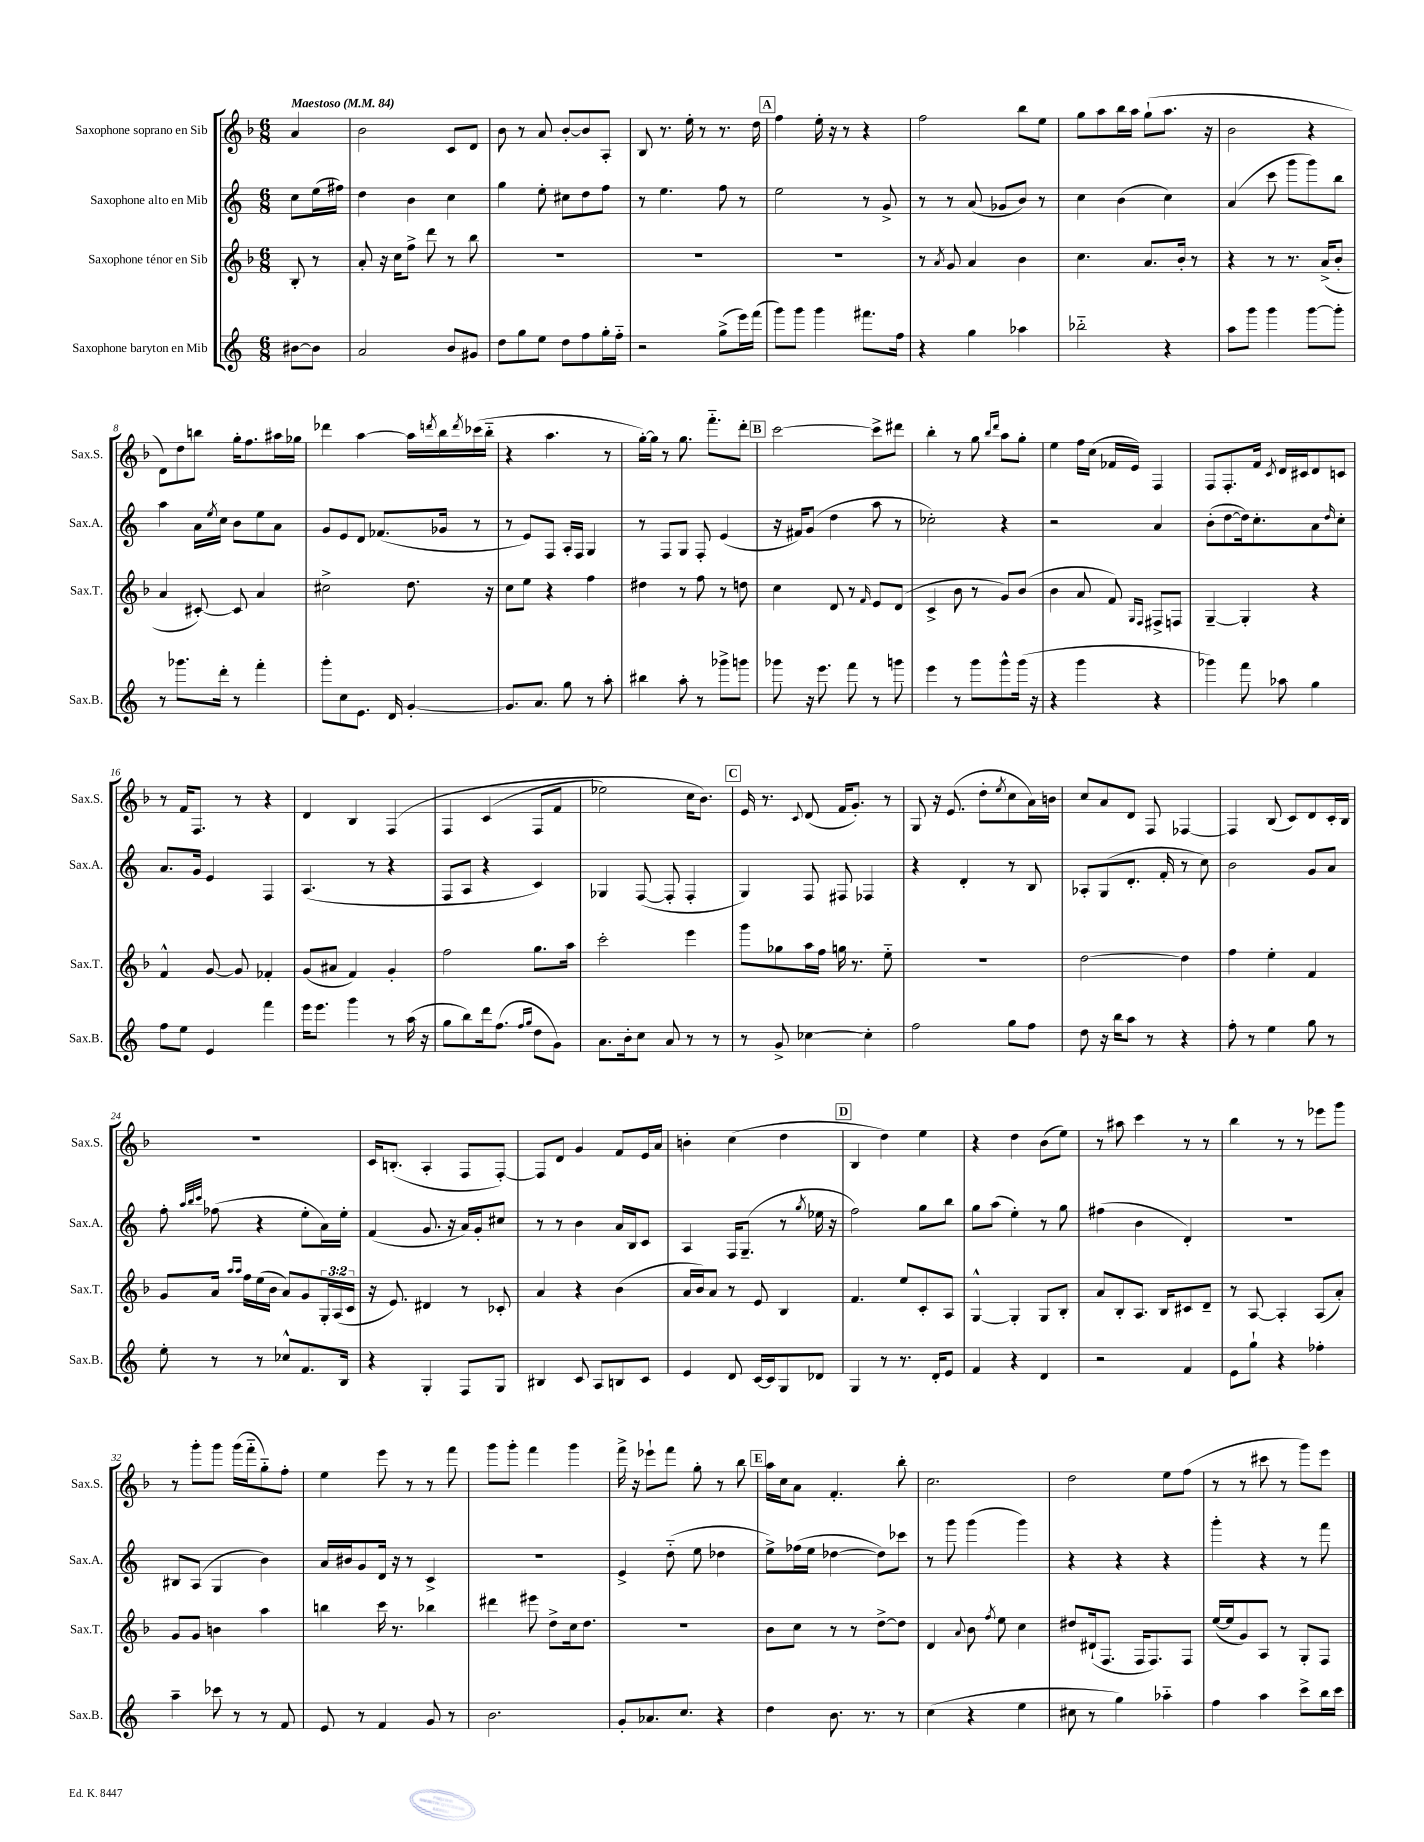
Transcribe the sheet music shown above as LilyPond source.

<<
\new StaffGroup <<
\new Staff = "s0" \with { instrumentName = "Saxophone soprano en Sib" shortInstrumentName = "Sax.S." } {
    \clef treble \key f \major \numericTimeSignature \time 6/8 \partial 4 \tempo "Maestoso" 4 = 84
    a'4 |
    bes'2 c'8 d'8 |
    bes'8 r8 a'8 bes'8~-. bes'8 a8-. |
    bes8 r8. e''16-. r8 r8. d''16 |
    \mark \markup { \box "A" } f''4 e''16-. r16 r8 r4 |
    f''2 bes''8 e''8 |
    g''8 a''8 bes''16 a''16 g''8-!( a''8. r16 |
    bes'2 r4 |
    d'8) d''8 b''8 g''16-. f''8. ais''16 ges''16 |
    des'''4 a''4~ a''16 \acciaccatura { d'''8 } bes''16 \acciaccatura { d'''8 } ces'''16( bes''16-_ |
    r4 a''4. r8 |
    g''16~-.) g''16 r8 g''8. f'''8.-_ d'''8-. |
    \mark \markup { \box "B" } c'''2~ c'''8-> dis'''8 |
    bes''4-. r8 g''8 \grace { bes''16 d'''16 } a''8 g''8-. |
    e''4 f''16 c''16( fes'16 e'16) f4 |
    f8 f8.-. f'16 \acciaccatura { c'8 } d'16 cis'16 d'8 c'8 |
    r8 f'16 f8. r8 r4 |
    d'4 bes4 f4\( |
    f4 c'4( f8 f'8 |
    ees''2) c''16 bes'8.\) |
    \mark \markup { \box "C" } e'16 r8. \appoggiatura { c'8 } d'8( f'16 g'8.-.) r8 |
    g8 r16 e'8.( d''8-. \acciaccatura { e''8 } c''8 a'16) b'16 |
    c''8 a'8 d'8 f8 fes4~ |
    fes4 bes8( c'8) d'8 c'16-. bes16 |
    R2. |
    c'16 b8.-.( a4-. f8 f8~-.) |
    f8 d'8 g'4 f'8 e'16 a'16 |
    b'4-. c''4( d''4 |
    \mark \markup { \box "D" } bes4 d''4) e''4 |
    r4 d''4 bes'8( e''8) |
    r8 ais''8 c'''4 r8 r8 |
    bes''4 r8 r8 ees'''8 g'''8 |
    r8 g'''8-. g'''8 g'''16( f'''16-_ g''8-_) f''8-. |
    e''4 e'''8 r8 r8 f'''8 |
    g'''8 g'''8-. f'''4 g'''4 |
    f'''16-> r16 ees'''8-! f'''8 g''8-. r8 bes''8 |
    \mark \markup { \box "E" } a''16 c''16 a'8 f'4.-. bes''8-. |
    c''2. |
    d''2 e''8 f''8( |
    r8 r8 cis'''8 r8 g'''8) e'''8 \bar "|." |
}
\new Staff = "s1" \with { instrumentName = "Saxophone alto en Mib" shortInstrumentName = "Sax.A." } {
    \clef treble \key c \major \numericTimeSignature \time 6/8 \partial 4
    c''8 e''16( fis''16) |
    d''4 b'4 c''4 |
    g''4 e''8-. cis''8 d''8 f''8 |
    r8 e''4. f''8 r8 |
    \mark \markup { \box "A" } e''2 r8 g'8-> |
    r8 r8 a'8( ges'8 b'8) r8 |
    c''4 b'4( c''4) |
    a'4( c'''8 g'''8 g'''8) b''8 |
    a''4 a'16 \acciaccatura { e''8 } c''16 b'8 e''8 a'8 |
    g'8 e'8 d'8 fes'8.( ges'16 r8 |
    r8 e'8) f8 a16-. f16 g4 |
    r8 f8 g8 f8-. e'4( |
    \mark \markup { \box "B" } r16 fis'16) g'8( d''4 a''8 r8 |
    ces''2-.) r4 |
    r2 a'4 |
    b'8-.( d''8~ d''16) c''8.-. a'8 \grace { d''16 } c''8-. |
    a'8. g'16 e'4 f4 |
    a4.( r8 r4 |
    f8 a8 r4 c'4) |
    ges4 f8~( f8-. f4-. |
    \mark \markup { \box "C" } g4) f8 fis8 fes4 |
    r4 d'4-. r8 b8 |
    aes8-. g8( d'8.-. f'16-. r8 c''8) |
    b'2 g'8 a'8 |
    f''8-. \grace { a''32 b''32 c'''32 } fes''8( r4 e''8-. a'16) e''16-. |
    f'4( g'8. r16 a'16) g'16-. cis''8 |
    r8 r8 b'4 a'16 b16 c'8 |
    a4 f16 g8.--( r8 \acciaccatura { g''8 } ees''16 r16 |
    \mark \markup { \box "D" } f''2) g''8 b''8 |
    g''8 a''8( e''4-.) r8 g''8 |
    fis''4( b'4 d'4-.) |
    R2. |
    bis8 a8( g4 b'4) |
    a'16 bis'16 g'8 d'16 r16 r8 c'4-> |
    R2. |
    e'4-> d''8-_( e''8 des''4 |
    \mark \markup { \box "E" } e''8->) fes''16( e''16 des''4~ des''8) ces'''8 |
    r8 g'''8 g'''4( g'''4) |
    r4 r4 r4 |
    g'''4-. r4 r8 f'''8 \bar "|." |
}
\new Staff = "s2" \with { instrumentName = "Saxophone ténor en Sib" shortInstrumentName = "Sax.T." } {
    \clef treble \key f \major \numericTimeSignature \time 6/8 \override Staff.TupletNumber.text = #tuplet-number::calc-fraction-text \partial 4
    bes8-. r8 |
    a'8-. r16 c''16 f''8-> d'''8 r8 bes''8 |
    R2. |
    R2. |
    \mark \markup { \box "A" } R2. |
    r8 \acciaccatura { a'8 } g'8 a'4 bes'4 |
    c''4. a'8. bes'16-. r8 |
    r4 r8 r8. a'16->( bes'8-. |
    a'4 cis'8~-.) cis'8 a'4 |
    cis''2-> d''8. r16 |
    c''8 e''8 r4 f''4 |
    dis''4 r8 f''8 r8 d''8 |
    \mark \markup { \box "B" } c''4 d'8 r8 \grace { f'16 } e'8 d'8( |
    c'4-> bes'8 r8 g'8) bes'8( |
    bes'4 a'8 f'8) \grace { g16 f16 } fis8-> f8 |
    g4~-- g4-. r4 |
    f'4-^ g'8~ g'8 fes'4-. |
    g'8( ais'8 f'4) g'4-. |
    f''2 g''8. a''16 |
    c'''2-. e'''4 |
    \mark \markup { \box "C" } g'''8 ges''8 a''16 f''16 g''16 r8. e''8-_ |
    R2. |
    d''2~ d''4 |
    f''4 e''4-. f'4 |
    g'8 a'16 \grace { a''16 a''16 } f''16 e''16( bes'16 a'8) g'8 \tuplet 3/2 { g16-. a16( c'16 } |
    r16 e'8.) dis'4 r8 ces'8-. |
    a'4 r4 bes'4( |
    a'16 bes'16) a'8 r8 e'8 bes4 |
    \mark \markup { \box "D" } f'4. e''8 c'8-. a8 |
    g4~-^ g4-. g8 bes8-. |
    a'8 bes8-. a8. bes16 cis'8 d'8-- |
    r8 a8~ a4-. a8( a'8-.) |
    g'8 g'8 b'4 a''4 |
    b''4 c'''16 r8. bes''4 |
    dis'''4 eis'''8 d''8-> c''16 d''8. |
    R2. |
    \mark \markup { \box "E" } bes'8 c''8 r8 r8 d''8~-> d''8 |
    d'4 \appoggiatura { a'8 } bes'8 \acciaccatura { f''8 } e''8 c''4 |
    dis''8 dis'16-!( f8. f16 f8.) f8 |
    e''16~( e''16 g'8) a8 r8 g8-. f8 \bar "|." |
}
\new Staff = "s3" \with { instrumentName = "Saxophone baryton en Mib" shortInstrumentName = "Sax.B." } {
    \clef treble \key c \major \numericTimeSignature \time 6/8 \partial 4
    bis'8~ bis'8 |
    a'2 b'8 gis'8 |
    d''8 g''8 e''8 d''8 f''8 g''16-. f''16-_ |
    r2 g''8->( e'''16) f'''16( |
    \mark \markup { \box "A" } g'''8) g'''8 g'''4 fis'''8. f''16 |
    r4 g''4 aes''4 |
    bes''2-_ r4 |
    a''8 g'''8 g'''4 g'''8~ g'''8-. |
    r8 ges'''8. d'''16-. r8 f'''4-. |
    g'''8-. c''8 e'8. d'16 g'4~-. |
    g'8. a'8. g''8 r8 a''8-. |
    bis''4 a''8-. r8 ges'''8-> g'''8 |
    \mark \markup { \box "B" } ges'''8 r16 e'''8. f'''8 r8 g'''8 |
    e'''4 r8 g'''8 g'''8-^ g'''16( r16 |
    r4 g'''4 r4 |
    ges'''4) f'''8 aes''8 g''4 |
    f''8 e''8 e'4 f'''4 |
    e'''16 e'''8. g'''4 r8 a''16( r16 |
    g''8 b''8) d'''16 f''8.( \grace { f''16 g''16 } d''8 g'8) |
    a'8. b'16-. c''8 a'8 r8 r8 |
    \mark \markup { \box "C" } r8 g'8-> ces''4~ ces''4-. |
    f''2 g''8 f''8 |
    d''8 r16 b''16 a''8 r8 r4 |
    f''8-. r8 e''4 g''8 r8 |
    e''8-. r8 r8 ces''8-^ f'8. b16 |
    r4 g4-. f8 g8 |
    bis4 c'8 a8 b8 c'8 |
    e'4 d'8 c'16~ c'16 g8 des'8 |
    \mark \markup { \box "D" } g4 r8 r8. d'16-. e'8 |
    f'4 r4 d'4 |
    r2 f'4 |
    e'8 g''8-! r4 fes''4-. |
    a''4-- ces'''8 r8 r8 f'8 |
    e'8 r8 f'4 g'8 r8 |
    b'2. |
    g'8-. aes'8. c''8. r4 |
    \mark \markup { \box "E" } d''4 b'8. r8. r8 |
    c''4( r4 e''4 |
    cis''8 r8 g''4) aes''4-_ |
    f''4 a''4 c'''8-> b''16 c'''16 \bar "|." |
}
>>
>>
